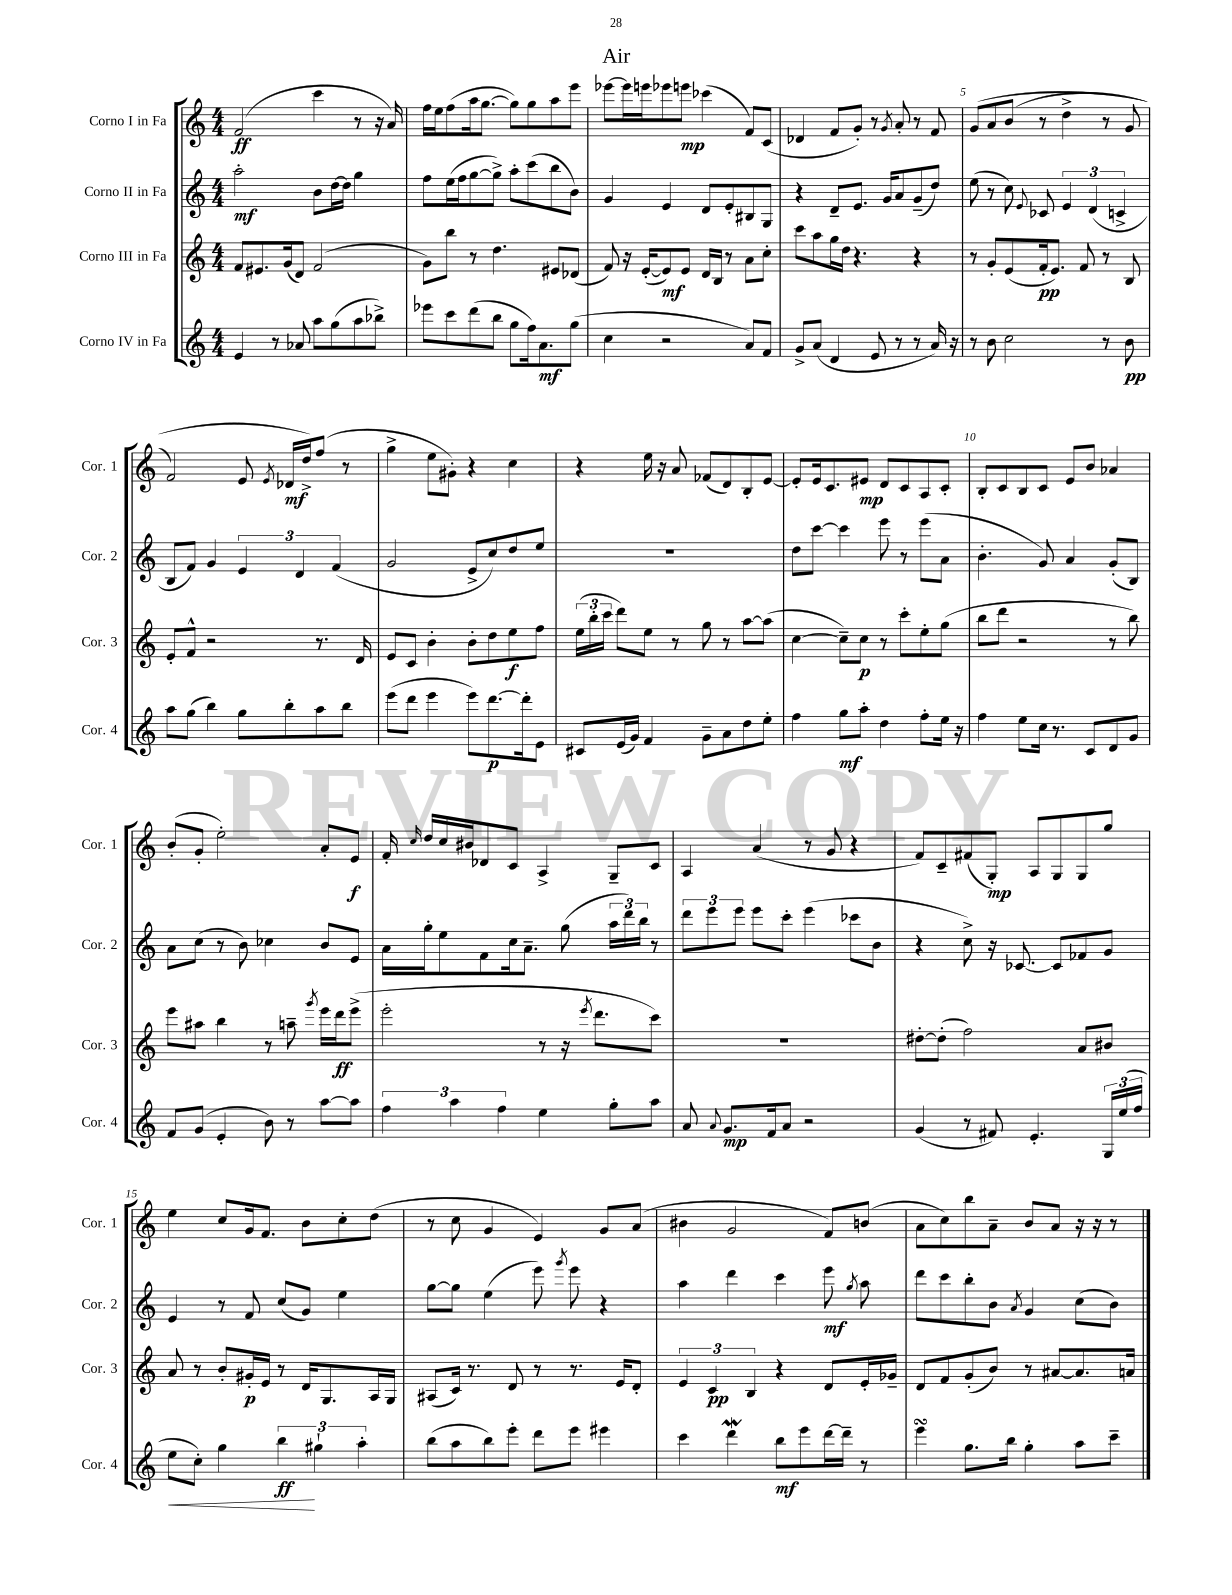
\header { title = "Air" }
<<
\new StaffGroup <<
\new Staff = "s0" \with { instrumentName = "Corno I in Fa" shortInstrumentName = "Cor. 1" } {
    \clef treble \key c \major \numericTimeSignature \time 4/4
    \autoBeamOff f'2\ff( c'''4 r8 r16 a'16) |
    f''16[ e''16 f''8( a''16 g''8.]~ g''8[) g''8 a''8 e'''8] |
    ees'''8[~ ees'''16 e'''16 ees'''8 e'''8]\mp ces'''4( f'8[) c'8]( |
    des'4 f'8[ g'8]-.) r8 \acciaccatura { g'8 } a'8-. r8 f'8 |
    g'8[\( a'8 b'8]( r8 d''4-> r8 g'8 |
    f'2) e'8 \acciaccatura { e'8 } des'16[\mf d''16->\) f''8]( r8 |
    g''4-> e''8[ gis'8]-.) r4 c''4 |
    r4 e''16 r16 a'8 fes'8[( d'8) b8-. e'8]~ |
    e'8[-. e'16 c'8. eis'8]\mp d'8[ c'8 a8 c'8]-. |
    b8[-. c'8 b8 c'8] e'8[ b'8] aes'4 |
    b'8[-.( g'8]-. e''2-.) a'8[-. e'8]\f |
    f'16-. \grace { c''16 } d''16[ c''16 bis'16 des'8 c'8] a4-> g8[-- c'8] |
    a4 a'4( r8 g'8 r4 |
    f'8[) c'8-- fis'8( g8]-.\mp) a8[ g8 g8 g''8] |
    e''4 c''8[ g'16 f'8.] b'8[ c''8-. d''8]( |
    r8 c''8 g'4 e'4) g'8[ a'8]( |
    bis'4 g'2 f'8[) b'8]( |
    a'8[ c''8) b''8 a'8]-- b'8[ a'8] r16 r16 r8 \bar "|." |
}
\new Staff = "s1" \with { instrumentName = "Corno II in Fa" shortInstrumentName = "Cor. 2" } {
    \clef treble \key c \major \numericTimeSignature \time 4/4
    \autoBeamOff a''2-.\mf b'8[ d''16~ d''16] g''4 |
    f''8[ e''16( f''16 g''8~ g''8]->) a''8[-. c'''8( b''8 b'8]) |
    g'4 e'4 d'8[ e'8-. bis8 g8] |
    r4 d'8[-- e'8.] g'16[ a'8 g'8--( d''8]) |
    e''8( r8 c''8) \appoggiatura { e'8 } ces'8 \tuplet 3/2 { e'4 d'4( c'4-> } |
    b8[ f'8]) g'4 \tuplet 3/2 { e'4 d'4 f'4( } |
    g'2 e'8[-> c''8) d''8 e''8] |
    R1 |
    d''8[ c'''8]~ c'''4 e'''8 r8 e'''8[( a'8] |
    b'4.-. g'8) a'4 g'8[-.( b8]) |
    a'8[ c''8]( r8 b'8) ces''4 b'8[ e'8] |
    a'16[ g''16-. e''8 f'8 c''16 a'8.]-- g''8( \tuplet 3/2 { a''16[ d'''16) b''16] } r8 |
    \tuplet 3/2 { d'''8[ e'''8 e'''8] } e'''8[ c'''8]-. e'''4( ces'''8[ b'8] |
    r4 c''8->) r16 ces'8.~ ces'8[ fes'8 g'8] |
    e'4 r8 f'8 c''8[( g'8]) e''4 |
    g''8[~ g''8] e''4( e'''8) \acciaccatura { g'''8 } e'''8 r4 |
    a''4 d'''4 c'''4 e'''8\mf \acciaccatura { g''8 } a''8 |
    d'''8[ c'''8 b''8-. b'8] \acciaccatura { a'8 } g'4 c''8[( b'8]) \bar "|." |
}
\new Staff = "s2" \with { instrumentName = "Corno III in Fa" shortInstrumentName = "Cor. 3" } {
    \clef treble \key c \major \numericTimeSignature \time 4/4
    \autoBeamOff f'8[ eis'8. g'16( d'8]) f'2( |
    g'8[) b''8] r8 d''4. eis'8[ des'8]( |
    f'8) r16 e'16[~-.( e'8\mf) e'8] d'16[ b16] r8 a'8[ c''8]-. |
    c'''8[ a''8 g''16 d''16] r4. r4 |
    r8 g'8[-. e'8( f'16-.\pp e'8.]) f'8 r8 b8 |
    e'8[-. f'8]-^ r2 r8. d'16 |
    e'8[ c'8] b'4-. b'8[-. d''8 e''8\f f''8] |
    \tuplet 3/2 { e''16[( b''16-. c'''16] } d'''8[) e''8] r8 g''8 r8 a''8[~ a''8]( |
    c''4~ c''8[--) c''8]\p r8 c'''8[-. e''8-. g''8]( |
    b''8[ d'''8] r2 r8 b''8) |
    e'''8[ ais''8] b''4 r8 a''8-- \acciaccatura { g'''8 } e'''16[ d'''16\ff e'''8]->( |
    e'''2-. r8 r16 \acciaccatura { e'''8 } d'''8.[ c'''8]) |
    R1 |
    dis''8[~-. dis''8]-.( f''2) a'8[ bis'8] |
    a'8 r8 b'8[-. gis'16-.\p e'16] r8 d'16[ g8. a16 g16] |
    ais8[( c'16]) r8. d'8 r8 r8. e'16[ d'8]-. |
    \tuplet 3/2 { e'4 c'4\pp b4 } r4 d'8[ e'16-. ges'16]-- |
    d'8[ f'8 g'8-.( b'8]) r8 ais'8[~ ais'8. a'16] \bar "|." |
}
\new Staff = "s3" \with { instrumentName = "Corno IV in Fa" shortInstrumentName = "Cor. 4" } {
    \clef treble \key c \major \numericTimeSignature \time 4/4
    \autoBeamOff e'4 r8 aes'8 a''8[ g''8( a''8 bes''8]->) |
    ees'''8[ c'''8 d'''8( b''8] g''8[ f''16) a'8.\mf g''8]( |
    c''4 r2 a'8[) f'8] |
    g'8[-> a'8]( d'4 e'8 r8 r8 a'16) r16 |
    r8 b'8 c''2 r8 b'8\pp |
    a''8[ g''8]( b''4) g''8[ b''8-. a''8 b''8] |
    e'''8[( d'''8] e'''4 e'''8[) d'''8.~\p d'''16-. e'8] |
    cis'8[ e'16( g'16]) f'4 g'8[-- a'8 d''8 e''8]-. |
    f''4 g''8[\mf a''8]-. d''4 f''8[-. e''16] r16 |
    f''4 e''8[ c''16] r8. c'8[ d'8 g'8] |
    f'8[ g'8]( e'4-. b'8) r8 a''8[~ a''8] |
    \tuplet 3/2 { f''4 a''4 f''4 } e''4 g''8[-. a''8] |
    a'8 \appoggiatura { a'8 } g'8.[\mp f'16 a'8] r2 |
    g'4( r8 fis'8) e'4.-. \tuplet 3/2 { g16[ e''16( f''16] } |
    e''8[\< c''8]-.) g''4 \tuplet 3/2 { b''4\ff\! gis''4-! a''4-. } |
    b''8[( a''8 b''8) e'''8]-. d'''8[ e'''8] eis'''4 |
    c'''4 d'''4\mordent b''8[\mf e'''8 d'''16~ d'''16]-- r8 |
    e'''4\turn g''8.[ b''16] g''4-. a''8[ c'''8]-- \bar "|." |
}
>>
>>
\layout { \context { \Score \override BarNumber.break-visibility = ##(#f #t #t) barNumberVisibility = #(every-nth-bar-number-visible 5) } }
